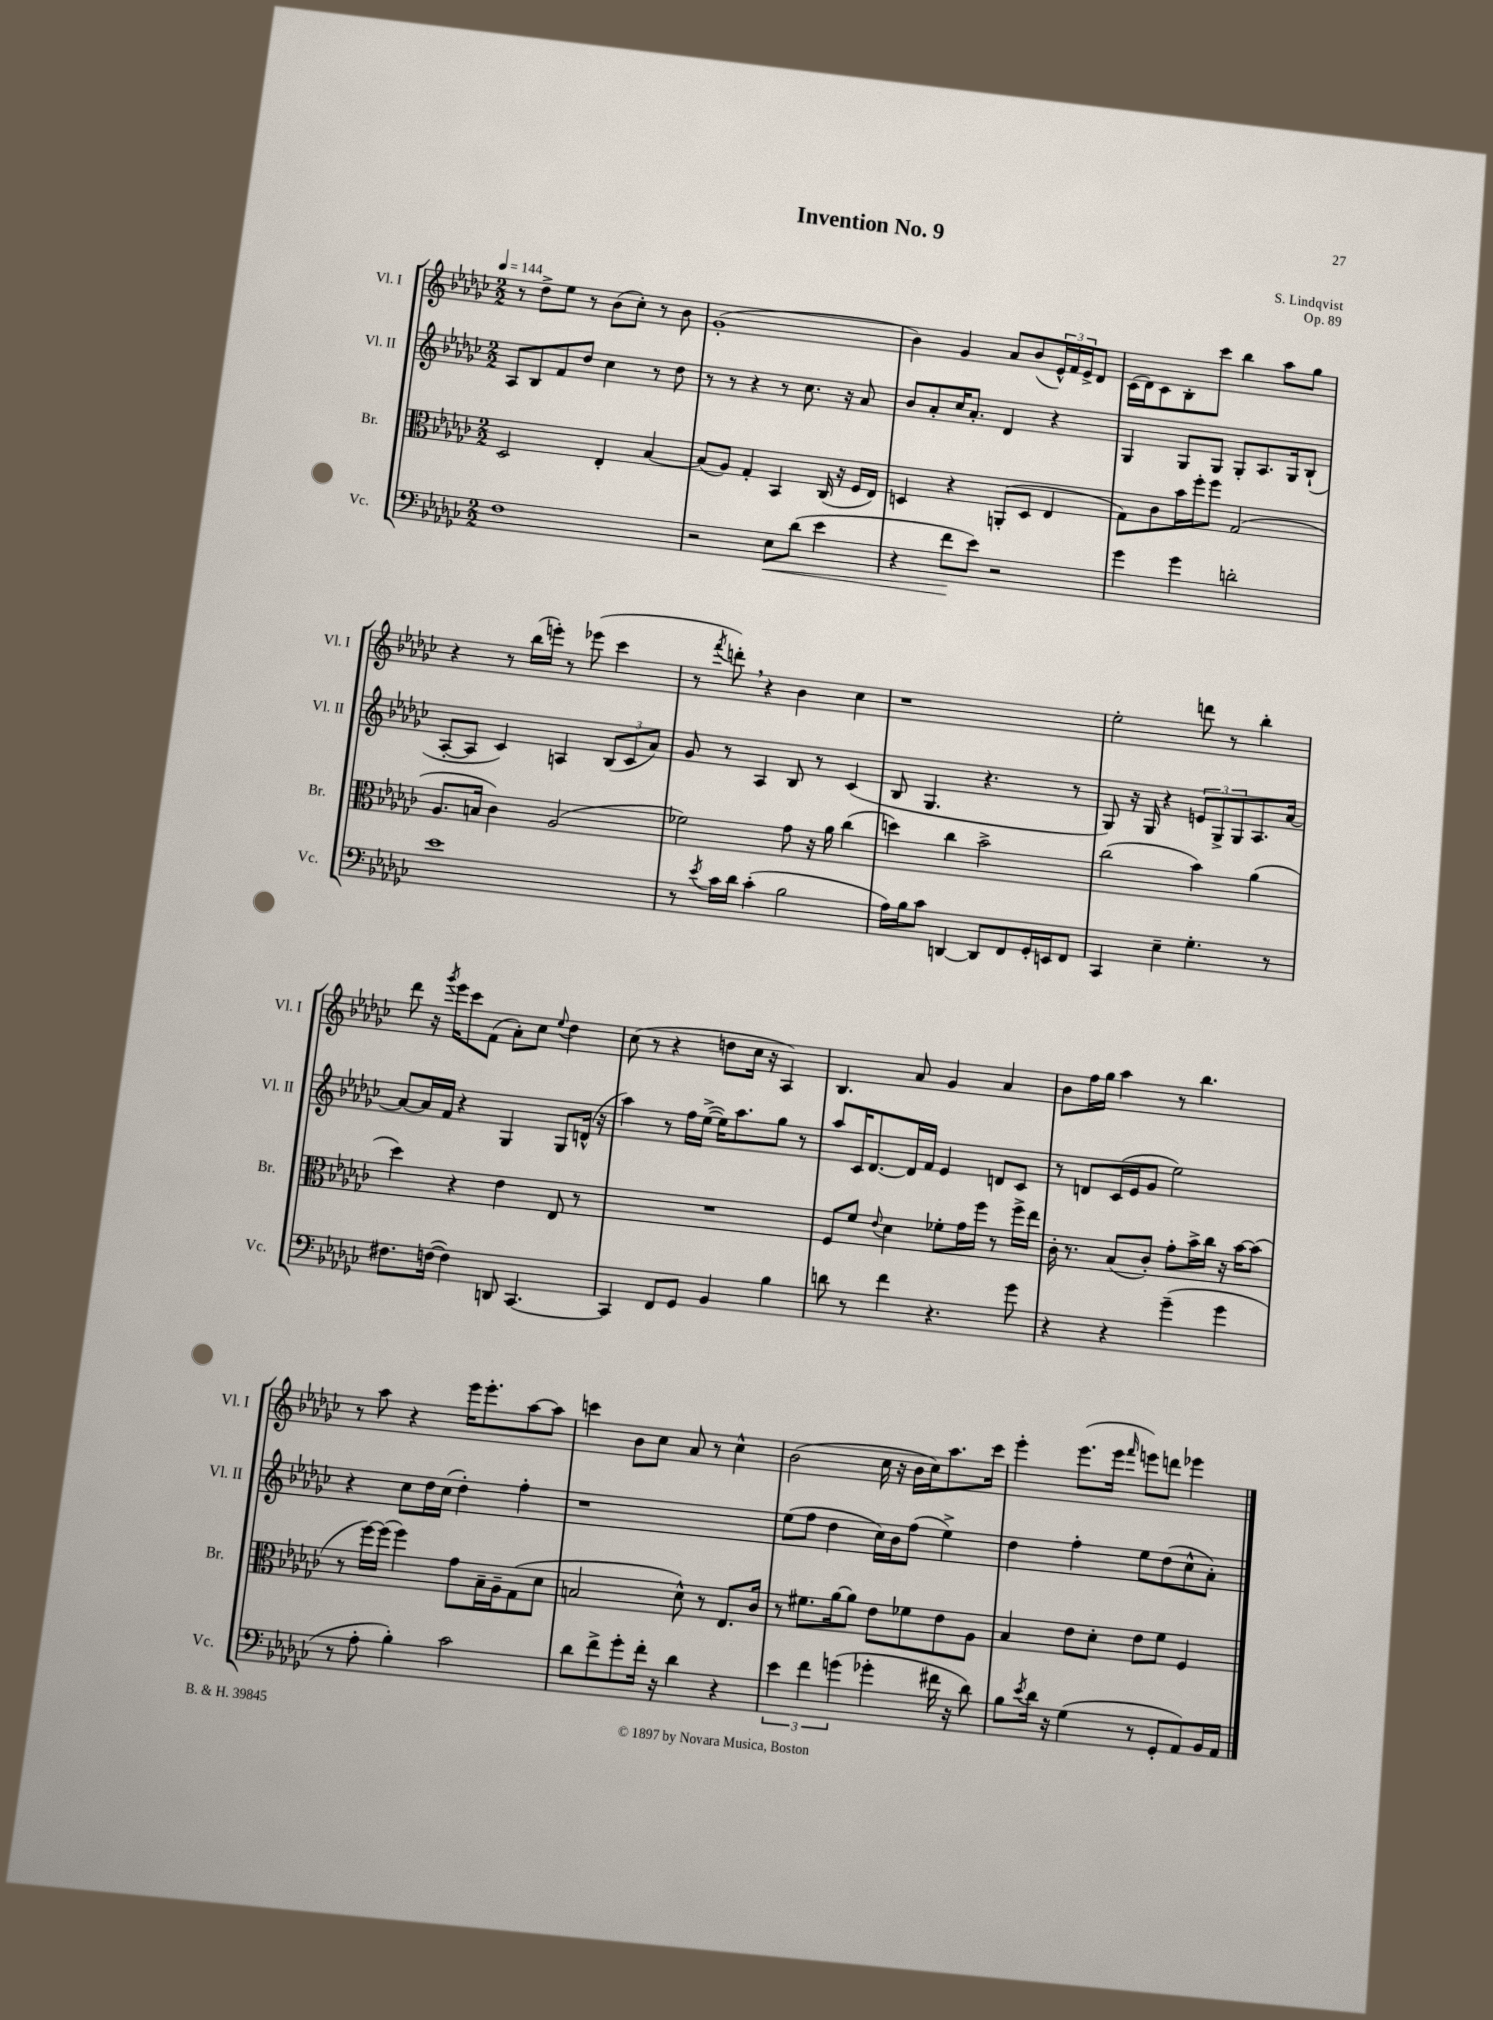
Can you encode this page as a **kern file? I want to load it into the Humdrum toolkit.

**kern	**dynam	**kern	**kern	**kern
*part4	*part4	*part3	*part2	*part1
*staff4	*staff4	*staff3	*staff2	*staff1
*I"Vc.	*	*I"Br.	*I"Vl. II	*I"Vl. I
*I'Vc.	*	*I'Br.	*I'Vl. II	*I'Vl. I
*clefF4	*	*clefC3	*clefG2	*clefG2
*k[b-e-a-d-g-c-]	*	*k[b-e-a-d-g-c-]	*k[b-e-a-d-g-c-]	*k[b-e-a-d-g-c-]
*M2/2	*	*M2/2	*M2/2	*M2/2
*MM144	*	*MM144	*MM144	*MM144
=1	=1	=1	=1	=1
1F	.	2D-/	8A-/L	8r
.	.	.	8B-/	8dd-^\L
.	.	.	8f/	8ee-\J
.	.	.	8dd-/J	8r
.	.	4E-'/	4cc-\	(8b-\L
.	.	.	.	8cc-'\J)
.	.	[4B-/	8r	8r
.	.	.	8dd-\	8b-\
=2	=2	=2	=2	=2
2r	.	(8B-/L]	8r	(1g-'
.	.	8A-/J)	8r	.
.	.	4G-'/	4r	.
!	!LO:HP:b	!	!	!
8E-\L	<	4BB-/	8r	.
(8d-\J	.	.	8.cc-\	.
4e-\	.	(16C-/	.	.
.	.	16r	16r	.
.	.	16F/LL	8a-/	.
.	.	16E-/JJ)	.	.
=3	=3	=3	=3	=3
4r	.	4Dn/	8b-/L	4b-\)
.	.	.	8a-'/	.
8f\L	.	4r	16cc-/K	4g-/
.	.	.	8.a-'/J	.
8e-\J)	[	.	.	.
2r	.	(8AAn'/L	4d-/	8a-/L
.	.	8D/J	.	(8b-/
.	.	4E-/	4r	24e-^^/L)
.	.	.	.	24f/
.	.	.	.	24e-^/J
.	.	.	.	8d-/J
=4	=4	=4	=4	=4
4g-\	.	8G-\L)	4G-/	(16c-\LL
.	.	.	.	16d-\J)
.	.	8c-\	.	8c-\
4g-\	.	16b-\L	8G-/L	8B-'\
.	.	16ff'\J	.	.
.	.	8ff\J	8G-/J	8ccc-\J
2dn'\	.	(2G-/	8G-'/L	4bb-\
.	.	.	8.A-/	.
.	.	.	.	8aa-\L
.	.	.	16G-/k	.
.	.	.	(8B-`/J	8gg-\J
!!LO:LB:g=z
=5	=5	=5	=5	=5
1e-	.	8.A-/L	[8A-'/L	4r
.	.	.	8A-/J]	.
.	.	16Bn/Jk	.	.
.	.	4c-\)	4c-/)	8r
.	.	.	.	(16bb-\LL
.	.	.	.	16eeen'\JJ)
.	.	(2A-/	4An/	8r
.	.	.	.	(8eee-X\
.	.	.	(12B-/L	4ccc-\
.	.	.	12c-/	.
.	.	.	12a-/J)	.
=6	=6	=6	=6	=6
8r	.	2f-X\)	8g-/	8r
8qe-/	.	.	.	8qfff/
16c-\LL	.	.	8r	8dddn',\)
16d-\JJ	.	.	.	.
(4c-'\	.	.	4A-/	4r
2B-\	.	8g-\	8B-/	4b-\
.	.	16r	8r	.
.	.	16a-\	.	.
.	.	(4cc-\	(4c-/	4cc-\
=7	=7	=7	=7	=7
16A-\LL)	.	4ddn\)	8B-/	1r
16B-\J	.	.	.	.
8c-\J	.	.	4.G-/	.
[4DDn/	.	4cc-\	.	.
8DD/L]	.	2b-^\	4.r	.
8FF/	.	.	.	.
16GG-'/L	.	.	.	.
16EEn/J	.	.	.	.
8FF/J	.	.	8r	.
=8	=8	=8	=8	=8
4CC-/	.	(2cc-\	8G-/)	2ee-'\
.	.	.	16r	.
.	.	.	16G-/	.
4E-~\	.	.	4r	.
4.G-'\	.	4b-\)	12en/L	8dddn\
.	.	.	12G-^/	.
.	.	.	.	8r
.	.	.	12G-/	.
.	.	(4a-\	8.A-/	4bb-'\
8r	.	.	.	.
.	.	.	[16a-/Jk	.
!!LO:LB:g=z
=9	=9	=9	=9	=9
8.F#X\L	.	4dd-\)	8a-/L_	8ddd-\
.	.	.	16a-/L]	16r
.	.	.	.	8qggg-/
([16Fn\Jk	.	.	16f/JJ	16eee-\KL
4F\])	.	4r	4r	8ccc-\
.	.	.	.	(8f\J
8DDn/	.	4e-\	4G-/	8a-'\L)
[4.CC-/	.	.	.	8cc-\J
.	.	.	.	8qqee-/
.	.	8E-/	8G-/L	4dd-\
.	.	8r	(16dn^^/Jk	.
.	.	.	16r	.
=10	=10	=10	=10	=10
4CC-/]	.	1r	4aa-\)	(8cc-\
.	.	.	.	8r
8FF/L	.	.	8r	4r
8GG-/J	.	.	16ff\LL	.
.	.	.	([16ee-^\JJ	.
4BB-/	.	.	16ee-\KL])	8ddn\L
.	.	.	8.aa-\	.
.	.	.	.	16cc-\Jk
.	.	.	.	16r
4B-\	.	.	8gg-\J	4A-/)
.	.	.	8r	.
=11	=11	=11	=11	=11
8dn\	.	8F/L	8aa-/L	4.B-/
8r	.	8f/J	16c-/K	.
.	.	.	[8.d-/	.
.	.	8qqe-/	.	.
4f\	.	4d-\	.	.
.	.	.	16d-/L]	8a-/
.	.	.	16f/JJ	.
4.r	.	8f-X'\L	4e-/	4g-/
.	.	16g-\L	.	.
.	.	16ff\JJ	.	.
.	.	8r	8dn/L	4a-/
8g-\	.	16ff^\LL	8c-/J	.
.	.	16ee-\JJ	.	.
=12	=12	=12	=12	=12
4r	.	16c-'\	8r	8b-\L
.	.	8.r	.	.
.	.	.	8dn/L	16ff\L
.	.	.	.	16gg-\JJ
4r	.	(8B-/L	(16c-/L	4aa-\
.	.	.	16e-/J	.
.	.	8c-'/J)	8g-/J	.
(4g-~\	.	8g-'\L	2ee-\)	8r
.	.	16b-^\L	.	4.bb-\
.	.	16cc-\JJ	.	.
4g-\	.	16r	.	.
.	.	[16b-\KL	.	.
.	.	(8b-\J]	.	.
!!LO:LB:g=z
=13	=13	=13	=13	=13
8r	.	8r	4r	8r
8A-'\	.	[16ff\LL)	.	8aa-\
.	.	(16ff\JJ]	.	.
4B-'\)	.	4ff\)	8cc-\L	4r
.	.	.	16dd-\L	.
.	.	.	(16cc-\JJ	.
2c-\	.	8g-\L	4dd-'\)	16eee-\KL
.	.	.	.	8.eee-'\
.	.	16B-~\L	.	.
.	.	16A-~\J	.	.
.	.	(8G-\	4ff'\	[8aa-\
.	.	8d-\J	.	8aa-\J]
=14	=14	=14	=14	=14
8d-\L	.	2Bn/	1r	4cccn\
8f^\	.	.	.	.
8g-'\	.	.	.	8b-\L
16f'\Jk	.	.	.	8cc-\J
16r	.	.	.	.
4d-\	.	8d-^^\)	.	8a-/
.	.	8r	.	8r
4r	.	8.E-/L	.	4cc-^^\
.	.	16c-/Jk	.	.
=15	=15	=15	=15	=15
6e-\	.	8r	(8ee-\L	(2b-\
.	.	8.f#X\L	8ff\J	.
6f\	.	.	.	.
.	.	.	4dd-\	.
.	.	[16a-\k	.	.
(6gn\	.	.	.	.
.	.	8a-\J]	.	.
4g-X'\	.	8e-\L	16cc-\LL)	16cc-\
.	.	.	16b-\J	16r
.	.	8f-X\	(8ff\J	16b-\LL
.	.	.	.	16cc-\J)
16f#X\	.	8e-\	4ee-^\)	8.aa-\
16r	.	.	.	.
8d-\)	.	8A-\J	.	.
.	.	.	.	16ccc-\Jk
=16	=16	=16	=16	=16
8B-\L	.	4B-/	4dd-\	4eee-'\
8qe-/	.	.	.	.
16d-\Jk	.	.	.	.
16r	.	.	.	.
(4G-\	.	8e-\L	4ff'\	(8.eee-\L
.	.	8d-'\J	.	.
.	.	.	.	16eee-\Jk
.	.	.	.	16qqfff/
8r	.	8e-\L	8ee-\L	8eeen\L)
8GG-'/L	.	8f\J	(8dd-\	8dddn\J
8AA-/)	.	4F/	8cc-^^\	4eee-X\
16BB-/L	.	.	8a-'\J)	.
16AA-/JJ	.	.	.	.
==	==	==	==	==
*-	*-	*-	*-	*-
